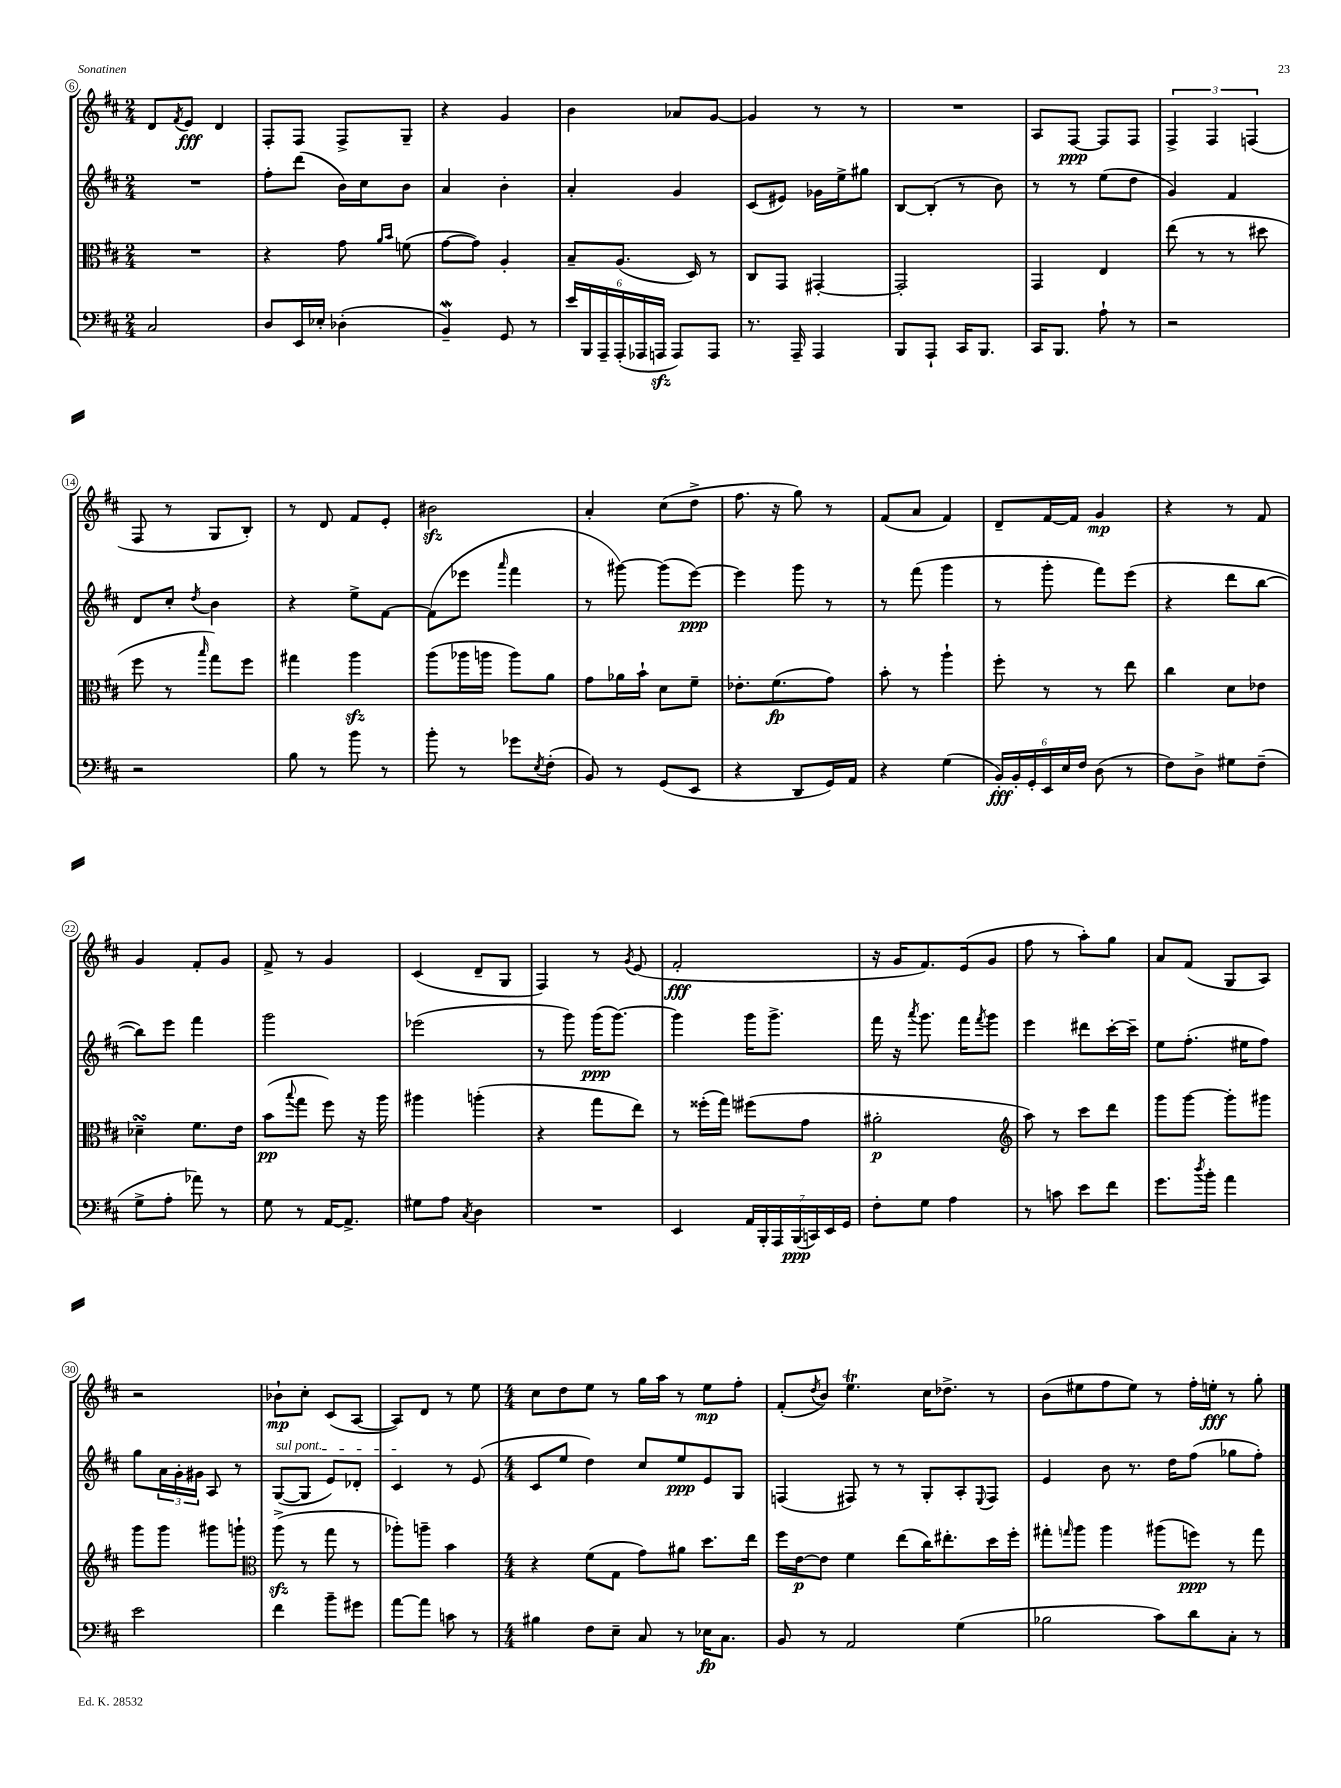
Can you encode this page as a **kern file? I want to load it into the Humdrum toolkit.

**kern	**dynam	**kern	**dynam	**kern	**dynam	**kern	**dynam
*part4	*part4	*part3	*part3	*part2	*part2	*part1	*part1
*staff4	*staff4	*staff3	*staff3	*staff2	*staff2	*staff1	*staff1
*clefF4	*	*clefC3	*	*clefG2	*	*clefG2	*
*k[f#c#]	*	*k[f#c#]	*	*k[f#c#]	*	*k[f#c#]	*
*M2/4	*	*M2/4	*	*M2/4	*	*M2/4	*
=6	=6	=6	=6	=6	=6	=6	=6
2C#/	.	2r	.	2r	.	8d/L	.
.	.	.	.	.	.	8qf#/	.
.	.	.	.	.	.	8e/J	fff
.	.	.	.	.	.	4d/	.
=7	=7	=7	=7	=7	=7	=7	=7
8D/L	.	4r	.	8ff#'\L	.	8F#'/L	.
16EE/L	.	.	.	(8ddd\J	.	8F#/J	.
16E-X'/JJ	.	.	.	.	.	.	.
(4D-X'\	.	8g\	.	16b\LL)	.	8F#^/L	.
.	.	.	.	16cc#\J	.	.	.
.	.	16qqa/LL	.	.	.	.	.
.	.	16qqb/JJ	.	.	.	.	.
.	.	(8fn\	.	8b\J	.	8G~/J	.
=8	=8	=8	=8	=8	=8	=8	=8
4BBW~/)	.	[8g\L	.	4a/	.	4r	.
.	.	8g\J])	.	.	.	.	.
8GG/	.	4A'/	.	4b'\	.	4g/	.
8r	.	.	.	.	.	.	.
=9	=9	=9	=9	=9	=9	=9	=9
24e/LL	.	8B~/L	.	4a'/	.	4b\	.
24BBB/	.	.	.	.	.	.	.
24AAA~/	.	.	.	.	.	.	.
(24AAA'/	.	(8.A/J	.	.	.	.	.
24AAA-X/	.	.	.	.	.	.	.
24AAAnzz/JJ	.	.	.	.	.	.	.
8AAA/L)	.	.	.	4g/	.	8a-X/L	.
.	.	16D/)	.	.	.	.	.
8AAA/J	.	8r	.	.	.	[8g/J	.
=10	=10	=10	=10	=10	=10	=10	=10
8.r	.	8C#/L	.	(8c#/L	.	4g/]	.
.	.	8GG/J	.	8e#X/J)	.	.	.
16AAA~/	.	.	.	.	.	.	.
4AAA/	.	[4GG#X'/	.	16g-X\LL	.	8r	.
.	.	.	.	16ee^\J	.	.	.
.	.	.	.	8gg#X\J	.	8r	.
=11	=11	=11	=11	=11	=11	=11	=11
8BBB/L	.	2GG#'/]	.	[8B/L	.	2r	.
8AAA`/J	.	.	.	(8B'/J]	.	.	.
16CC#/KL	.	.	.	8r	.	.	.
8.BBB/J	.	.	.	.	.	.	.
.	.	.	.	8b\)	.	.	.
=12	=12	=12	=12	=12	=12	=12	=12
16CC#/KL	.	4GG/	.	8r	.	8A/L	.
8.BBB/J	.	.	.	.	.	.	.
.	.	.	.	8r	.	[8F#/J	ppp
8A`\	.	4E/	.	(8ee\L	.	8F#/L]	.
8r	.	.	.	8dd\J	.	8F#/J	.
=13	=13	=13	=13	=13	=13	=13	=13
2r	.	(8ee\	.	4g/)	.	6F#^/	.
.	.	8r	.	.	.	.	.
.	.	.	.	.	.	6F#/	.
.	.	8r	.	4f#/	.	.	.
.	.	.	.	.	.	(6Fn/	.
.	.	8dd#X\	.	.	.	.	.
!!LO:LB:g=z
=14	=14	=14	=14	=14	=14	=14	=14
2r	.	8ff#\	.	8d/L	.	8F#/	.
.	.	8r	.	8cc#'/J	.	8r	.
.	.	16qqbb/	.	8qdd/	.	.	.
.	.	8gg\L)	.	4b\	.	8G/L	.
.	.	8ff#\J	.	.	.	8B'/J)	.
=15	=15	=15	=15	=15	=15	=15	=15
8B\	.	4gg#X\	.	4r	.	8r	.
8r	.	.	.	.	.	8d/	.
8b\	.	4aazz\	.	8ee^\L	.	8f#/L	.
8r	.	.	.	[8f#\J	.	8e'/J	.
=16	=16	=16	=16	=16	=16	=16	=16
8b'\	.	(8aa\L	.	(8f#\L]	.	2b#Xzz\	.
8r	.	16aa-X\L	.	8eee-X\J	.	.	.
.	.	16aan\JJ	.	.	.	.	.
.	.	.	.	16qqaaa/	.	.	.
8g-X\L	.	8aa\L)	.	4fff#\	.	.	.
8qE/	.	.	.	.	.	.	.
(8F#'\J	.	8a\J	.	.	.	.	.
=17	=17	=17	=17	=17	=17	=17	=17
8BB/)	.	8g\L	.	8r	.	4a'/	.
8r	.	16a-X\L	.	[8ggg#X\)	.	.	.
.	.	16b`\JJ	.	.	.	.	.
(8GG/L	.	8d\L	.	(8ggg#\L]	.	(8cc#\L	.
8EE/J	.	8f#~\J	.	[8eee\J)	ppp	8dd^\J	.
=18	=18	=18	=18	=18	=18	=18	=18
4r	.	8.e-X'\L	.	4eee\]	.	8.ff#\	.
.	.	(8.f#\	fp	.	.	16r	.
8DD/L	.	.	.	8ggg\	.	8gg\)	.
16GG/L)	.	8g\J)	.	8r	.	8r	.
16AA/JJ	.	.	.	.	.	.	.
=19	=19	=19	=19	=19	=19	=19	=19
4r	.	8b'\	.	8r	.	(8f#/L	.
.	.	8r	.	(8fff#\	.	8a/J	.
(4G\	.	4aa`\	.	4ggg\	.	4f#/)	.
=20	=20	=20	=20	=20	=20	=20	=20
24BB'/LL)	fff	8ff#'\	.	8r	.	8d~/L	.
24BB'/	.	.	.	.	.	.	.
24GG'/	.	.	.	.	.	.	.
24EE/	.	8r	.	8ggg'\	.	[16f#/L	.
24E/	.	.	.	.	.	.	.
.	.	.	.	.	.	16f#/JJ]	.
24F#/JJ	.	.	.	.	.	.	.
(8D\	.	8r	.	8fff#\L)	.	4g/	mp
8r	.	8ee\	.	(8eee\J	.	.	.
=21	=21	=21	=21	=21	=21	=21	=21
8F#\L)	.	4cc#\	.	4r	.	4r	.
8D^\J	.	.	.	.	.	.	.
8G#X\L	.	8d\L	.	8ddd\L	.	8r	.
(8F#~\J	.	8e-X\J	.	[8bb\J	.	8f#/	.
!!LO:LB:g=z
=22	=22	=22	=22	=22	=22	=22	=22
8G^\L	.	4d-XsSSs~\	.	8bb\L])	.	4g/	.
8A'\J	.	.	.	8eee\J	.	.	.
8a-X\)	.	8.f#\L	.	4fff#\	.	8f#'/L	.
8r	.	.	.	.	.	8g/J	.
.	.	16e\Jk	.	.	.	.	.
=23	=23	=23	=23	=23	=23	=23	=23
8G\	.	(8b\L	pp	2ggg\	.	8f#^/	.
.	.	8qqbb/	.	.	.	.	.
8r	.	8gg\J	.	.	.	8r	.
[16AA/KL	.	8ff#\)	.	.	.	4g/	.
8.AA^/J]	.	.	.	.	.	.	.
.	.	16r	.	.	.	.	.
.	.	16aa\	.	.	.	.	.
=24	=24	=24	=24	=24	=24	=24	=24
8G#X\L	.	4aa#X\	.	(2eee-X\	.	(4c#/	.
8A\J	.	.	.	.	.	.	.
8qC#/	.	.	.	.	.	.	.
4D\	.	(4aan'\	.	.	.	8d~/L	.
.	.	.	.	.	.	8G/J	.
=25	=25	=25	=25	=25	=25	=25	=25
2r	.	4r	.	8r	.	4F#/)	.
.	.	.	.	8ggg\)	.	.	.
.	.	8gg\L	.	(16ggg\KL	ppp	8r	.
.	.	.	.	[8.ggg\J)	.	.	.
.	.	.	.	.	.	8qg/	.
.	.	8ee\J)	.	.	.	(8e/	.
=26	=26	=26	=26	=26	=26	=26	=26
4EE/	.	8r	.	4ggg\]	.	2f#'/	fff
.	.	(16ff##X'\LL	.	.	.	.	.
.	.	16gg\JJ)	.	.	.	.	.
28AA/LL	.	(8ff#X\L	.	16ggg\KL	.	.	.
28BBB'/	.	.	.	.	.	.	.
.	.	.	.	8.ggg^\J	.	.	.
28AAA/	.	.	.	.	.	.	.
(28BBB/	ppp	.	.	.	.	.	.
.	.	8g\J	.	.	.	.	.
28CCn/)	.	.	.	.	.	.	.
28EE/	.	.	.	.	.	.	.
28GG/JJ	.	.	.	.	.	.	.
=27	=27	=27	=27	=27	=27	=27	=27
8F#'\L	.	2a#X'\	p	16fff#\	.	16r	.
.	.	.	.	16r	.	16g/KL	.
.	.	.	.	8qaaa/	.	.	.
8G\J	.	.	.	8.ggg\	.	8.f#/)	.
4A\	.	.	.	.	.	.	.
.	.	.	.	16fff#\KL	.	(16e/k	.
.	.	.	.	8qfff#/	.	.	.
.	.	.	.	8ggg\J	.	8g/J	.
=28	=28	=28	=28	=28	=28	=28	=28
*	*	*clefG2	*	*	*	*	*
8r	.	8aa\)	.	4eee\	.	8ff#\	.
8cn\	.	8r	.	.	.	8r	.
8e\L	.	8ccc#\L	.	8ddd#X\L	.	8aa'\L)	.
8f#\J	.	8ddd\J	.	[16ccc#'\L	.	8gg\J	.
.	.	.	.	16ccc#~\JJ]	.	.	.
=29	=29	=29	=29	=29	=29	=29	=29
8.g\L	.	8ggg\L	.	8ee\L	.	8a/L	.
.	.	[8ggg\J	.	(8.ff#'\J	.	(8f#/J	.
8qdd/	.	.	.	.	.	.	.
16b'\Jk	.	.	.	.	.	.	.
4a\	.	8ggg'\L]	.	.	.	8G/L	.
.	.	.	.	16ee#X\KL	.	.	.
.	.	8ggg#X\J	.	8ff#\J)	.	8A/J)	.
!!LO:LB:g=z
=30	=30	=30	=30	=30	=30	=30	=30
2e\	.	8ggg\L	.	8gg\L	.	2r	.
.	.	8ggg\J	.	24a\L	.	.	.
.	.	.	.	24g'\	.	.	.
.	.	.	.	24g#X\JJ	.	.	.
.	.	8ggg#X\L	.	8A/	.	.	.
.	.	8gggn`\J	.	8r	.	.	.
=31	=31	=31	=31	=31	=31	=31	=31
*	*	*clefC3	*	*	*	*	*
!	!	!	!	!LO:TX:a:i:t=sul pont.	!	!	!
4f#\	.	(8aazz^\	.	([8G/L	.	8b-X`\L	mp
.	.	8r	.	8G/J]	.	8cc#'\J	.
8b~\L	.	8gg\	.	8e/L)	.	(8c#/L	.
8g#X\J	.	8r	.	8d-X'/J	.	[8A/J	.
=32	=32	=32	=32	=32	=32	=32	=32
[8a\L	.	8aa-X'\L)	.	4c#/	.	8A/L])	.
8a\J]	.	8aan~\J	.	.	.	8d/J	.
8cn\	.	4b\	.	8r	.	8r	.
8r	.	.	.	(8e/	.	8ee\	.
=33	=33	=33	=33	=33	=33	=33	=33
*M4/4	*	*M4/4	*	*M4/4	*	*M4/4	*
4B#X\	.	4r	.	8c#/L	.	8cc#\L	.
.	.	.	.	8ee/J	.	8dd\	.
8F#\L	.	(8f#\L	.	4dd\)	.	8ee\J	.
8E~\J	.	8G\J	.	.	.	8r	.
8C#/	.	8g\L)	.	8cc#/L	.	16gg\LL	.
.	.	.	.	.	.	16aa\JJ	.
8r	.	8a#X\J	.	8ee/	ppp	8r	.
16E-X\KL	fp	8.dd\L	.	8e/	.	8ee\L	mp
8.C#\J	.	.	.	.	.	.	.
.	.	.	.	8G/J	.	8ff#'\J	.
.	.	16ee\Jk	.	.	.	.	.
=34	=34	=34	=34	=34	=34	=34	=34
8BB/	.	16ff#\LL	.	(4Fn/	.	(8f#'/L	.
.	.	[16e\J	p	.	.	.	.
.	.	.	.	.	.	8qdd/	.
8r	.	8e\J]	.	.	.	8b/J)	.
2AA/	.	4f#\	.	8F#X/)	.	4.eeT\	.
.	.	.	.	8r	.	.	.
.	.	(8ee\L	.	8r	.	.	.
.	.	16cc#\K)	.	8G'/L	.	16cc#\KL	.
.	.	8.ee#X'\	.	.	.	8.dd-X^\J	.
(4G\	.	.	.	8A'/	.	.	.
.	.	.	.	8qqE/	.	.	.
.	.	16dd\L	.	8F#/J	.	8r	.
.	.	16ff#'\JJ	.	.	.	.	.
=35	=35	=35	=35	=35	=35	=35	=35
2B-X\	.	8gg#X'\L	.	4e/	.	(8b\L	.
.	.	16qqggn/	.	.	.	.	.
.	.	8aa\J	.	.	.	8ee#X\	.
.	.	4aa\	.	8b\	.	8ff#\	.
.	.	.	.	8.r	.	8ee#\J)	.
8c#\L)	.	(8aa#X\L	.	.	.	8r	.
.	.	.	.	16dd\KL	.	.	.
8d\	.	8ffn\J)	ppp	(8ff#\J	.	16ff#'\LL	.
.	.	.	.	.	.	16een'\JJ	fff
8C#'\J	.	8r	.	8gg-X\L	.	8r	.
8r	.	8gg\	.	8ff#'\J)	.	8gg'\	.
==	==	==	==	==	==	==	==
*-	*-	*-	*-	*-	*-	*-	*-
